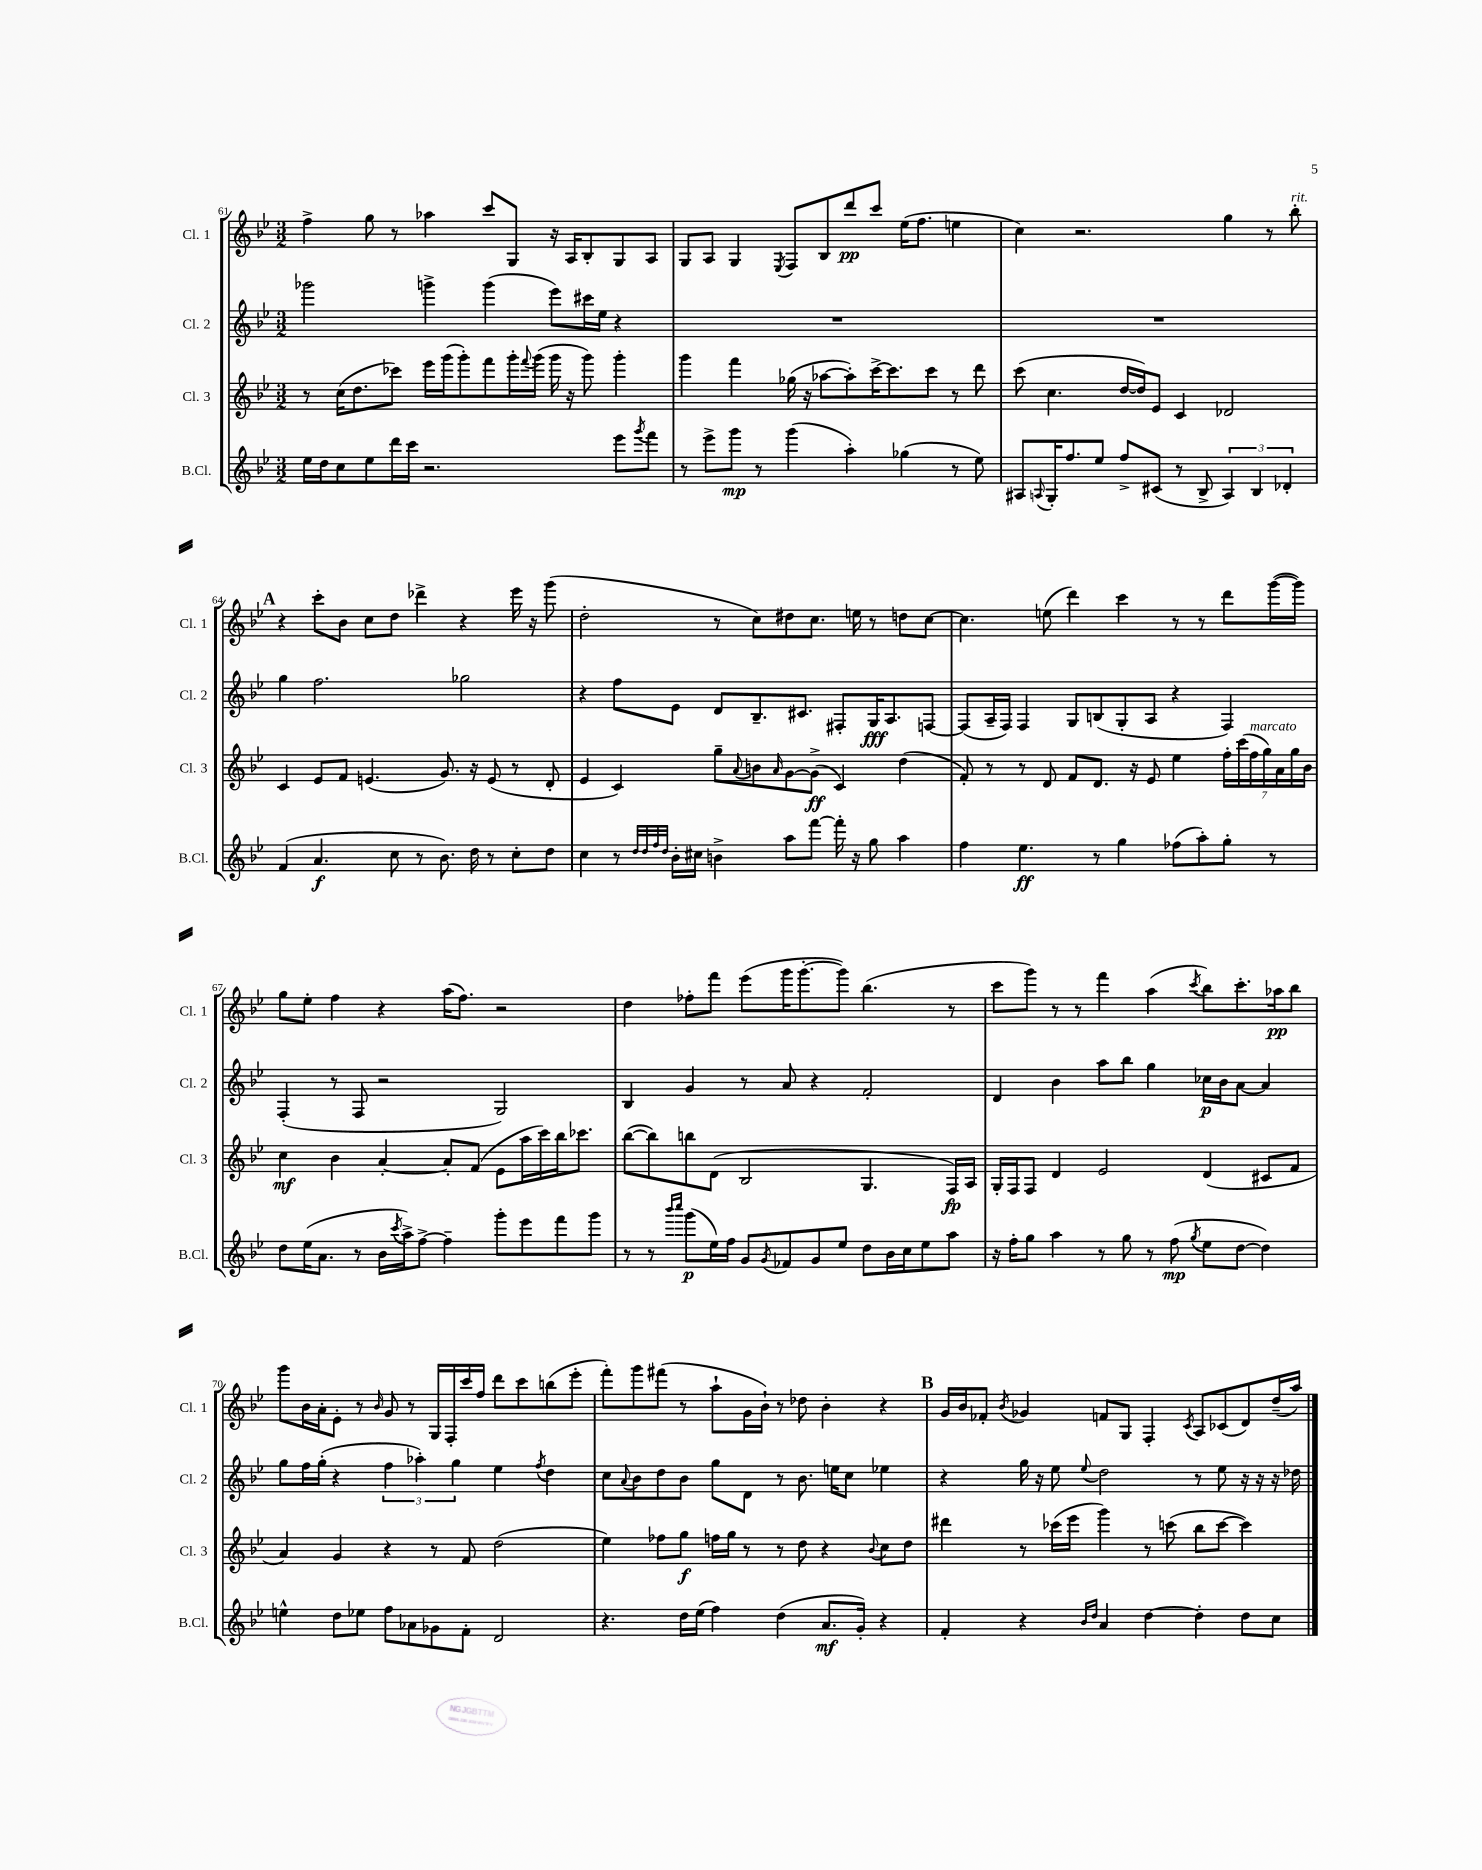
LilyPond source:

<<
\new StaffGroup <<
\new Staff = "s0" \with { instrumentName = "Cl. 1" shortInstrumentName = "Cl. 1" } {
    \clef treble \key bes \major \numericTimeSignature \time 3/2
    f''4-> g''8 r8 aes''4 c'''8 g8 r16 a16 bes8-. g8 a8 |
    g8 a8 g4 \acciaccatura { ees8 } f8 bes8 d'''8\pp c'''8 ees''16( f''8. e''4 |
    c''4) r2. g''4 r8 bes''8-.^\markup { \italic "rit." } |
    \mark \markup { \bold "A" } r4 c'''8-. bes'8 c''8 d''8 des'''4-> r4 ees'''16 r16 g'''8( |
    d''2-. r8 c''8) dis''8 c''8. e''16 r8 d''8 c''8~ |
    c''4. e''8( d'''4) c'''4 r8 r8 d'''8 g'''16~( g'''16) |
    g''8 ees''8-. f''4 r4 a''16( f''8.) r2 |
    d''4 fes''8-. f'''8 ees'''8( g'''16 g'''8.~-. g'''8) bes''4.( r8 |
    c'''8 g'''8) r8 r8 f'''4 a''4( \acciaccatura { c'''8 } bes''8) c'''8.-. aes''16\pp bes''8 |
    g'''8 bes'16 a'16-. ees'8-. r8 \grace { bes'16 } g'8 r8 g16 f16-. c'''16 f''16 d'''8 c'''8 b''8( ees'''8-. |
    f'''8-.) g'''8 fis'''8( r8 a''8-! g'16 bes'16-!) r8 des''8 bes'4-. r4 |
    \mark \markup { \bold "B" } g'16 bes'16 fes'8-. \acciaccatura { bes'8 } ges'4 f'8 g8 f4-. \acciaccatura { c'8 } a8 ces'8( d'8) d''16--( a''16) \bar "|." |
}
\new Staff = "s1" \with { instrumentName = "Cl. 2" shortInstrumentName = "Cl. 2" } {
    \clef treble \key bes \major \numericTimeSignature \time 3/2
    ges'''2 g'''4-> g'''4( ees'''8) cis'''16 ees''16 r4 |
    R1. |
    R1. |
    \mark \markup { \bold "A" } g''4 f''2. ges''2 |
    r4 f''8 ees'8 d'8 bes8.-- cis'8. fis8-. g16\fff a8. f8~ |
    f8( a16-- f16) f4 g8 b8( g8-. a8 r4 f4) |
    f4-.( r8 f8 r2 g2) |
    bes4 g'4 r8 a'8 r4 f'2-. |
    d'4 bes'4 a''8 bes''8 g''4 ces''16\p bes'16 a'8~ a'4 |
    g''8 f''16 g''16-.( r4 \tuplet 3/2 { f''4 aes''4-.) g''4 } ees''4 \acciaccatura { f''8 } d''4 |
    c''8 \appoggiatura { a'8 } bes'8 d''8 bes'8 g''8 d'8 r8 bes'8. e''16 c''8 ees''4 |
    \mark \markup { \bold "B" } r4 g''16 r16 ees''8 \appoggiatura { ees''8 } d''2 r8 ees''8 r16 r16 r16 des''16 \bar "|." |
}
\new Staff = "s2" \with { instrumentName = "Cl. 3" shortInstrumentName = "Cl. 3" } {
    \clef treble \key bes \major \numericTimeSignature \time 3/2
    r8 c''16( d''8. ces'''8) ees'''16 g'''16( g'''8-.) f'''8 g'''16-. \appoggiatura { f'''8 } g'''16( g'''16 r16 g'''8) g'''4-. |
    g'''4 f'''4 ges''16( r16 aes''8~ aes''8-.) c'''16~-> c'''8. c'''8 r8 d'''8 |
    c'''8( c''4. d''16~ d''16) ees'8 c'4 des'2 |
    \mark \markup { \bold "A" } c'4 ees'8 f'8 e'4.( g'8.) r16 e'8( r8 d'8-. |
    ees'4 c'4) g''8-- \appoggiatura { a'8 } b'8 \grace { a'16 } g'8~ g'8->\ff( c'4) d''4( |
    f'8-.) r8 r8 d'8 f'8 d'8. r16 ees'8 ees''4 \tuplet 7/4 { f''16-. c'''16( f''16^\markup { \italic "marcato" } g''16) a'16 g''16 bes'16 } |
    c''4\mf bes'4 a'4~-. a'8-. f'8( ees'8 a''16 c'''16) bes''16 ces'''8. |
    bes''8~( bes''8) b''8 d'8( bes2 g4. f16\fp) a16 |
    g16-. f16 f8 d'4 ees'2 d'4( cis'8 f'8 |
    a'4) g'4 r4 r8 f'8 d''2( |
    ees''4) fes''8 g''8\f f''16 g''16 r8 r8 d''8 r4 \appoggiatura { bes'8 } c''8 d''8 |
    \mark \markup { \bold "B" } dis'''4 r8 ces'''16( ees'''16 g'''4) r8 c'''8( bes''8 c'''8~ c'''4) \bar "|." |
}
\new Staff = "s3" \with { instrumentName = "B.Cl." shortInstrumentName = "B.Cl." } {
    \clef treble \key bes \major \numericTimeSignature \time 3/2
    ees''16 d''16 c''8 ees''8 d'''16 c'''16 r2. ees'''8 \acciaccatura { g'''8 } f'''8 |
    r8 ees'''8-> g'''8\mp r8 g'''4( a''4-.) ges''4( r8 ees''8) |
    ais8 \appoggiatura { a8 } g16-. f''8. ees''8 f''8-> cis'8( r8 bes8-> \tuplet 3/2 { a4) bes4 des'4-. } |
    \mark \markup { \bold "A" } f'4( a'4.\f c''8 r8 bes'8.) d''16 r8 c''8-. d''8 |
    c''4 r8 \grace { d''32 d''32 f''32 d''32 } bes'16-. cis''16 b'4-> a''8 f'''8~ f'''16-. r16 g''8 a''4 |
    f''4 ees''4.\ff r8 g''4 fes''8( a''8-.) g''8-. r8 |
    d''8 ees''16( a'8. r8 bes'16 \acciaccatura { c'''8 } a''16->) f''8~-> f''4-- g'''8-. ees'''8 f'''8 g'''8 |
    r8 r8 \grace { bes'''16 c''''16 } g'''8\p( ees''16) f''16 g'8 \acciaccatura { g'8 } fes'8 g'8 ees''8 d''8 bes'16 c''16 ees''8 a''8 |
    r16 f''16-. g''8 a''4 r8 g''8 r8 f''8\mp( \acciaccatura { g''8 } ees''8 d''8~ d''4) |
    e''4-^ d''8 ees''8 f''8 aes'8 ges'8 f'8-. d'2 |
    r4. d''16 ees''16( f''4) d''4( a'8.\mf g'16-.) r4 |
    \mark \markup { \bold "B" } f'4-. r4 \grace { bes'16 d''16 } a'4 d''4~ d''4-. d''8 c''8 \bar "|." |
}
>>
>>
\layout { \context { \Score currentBarNumber = #61 } }
